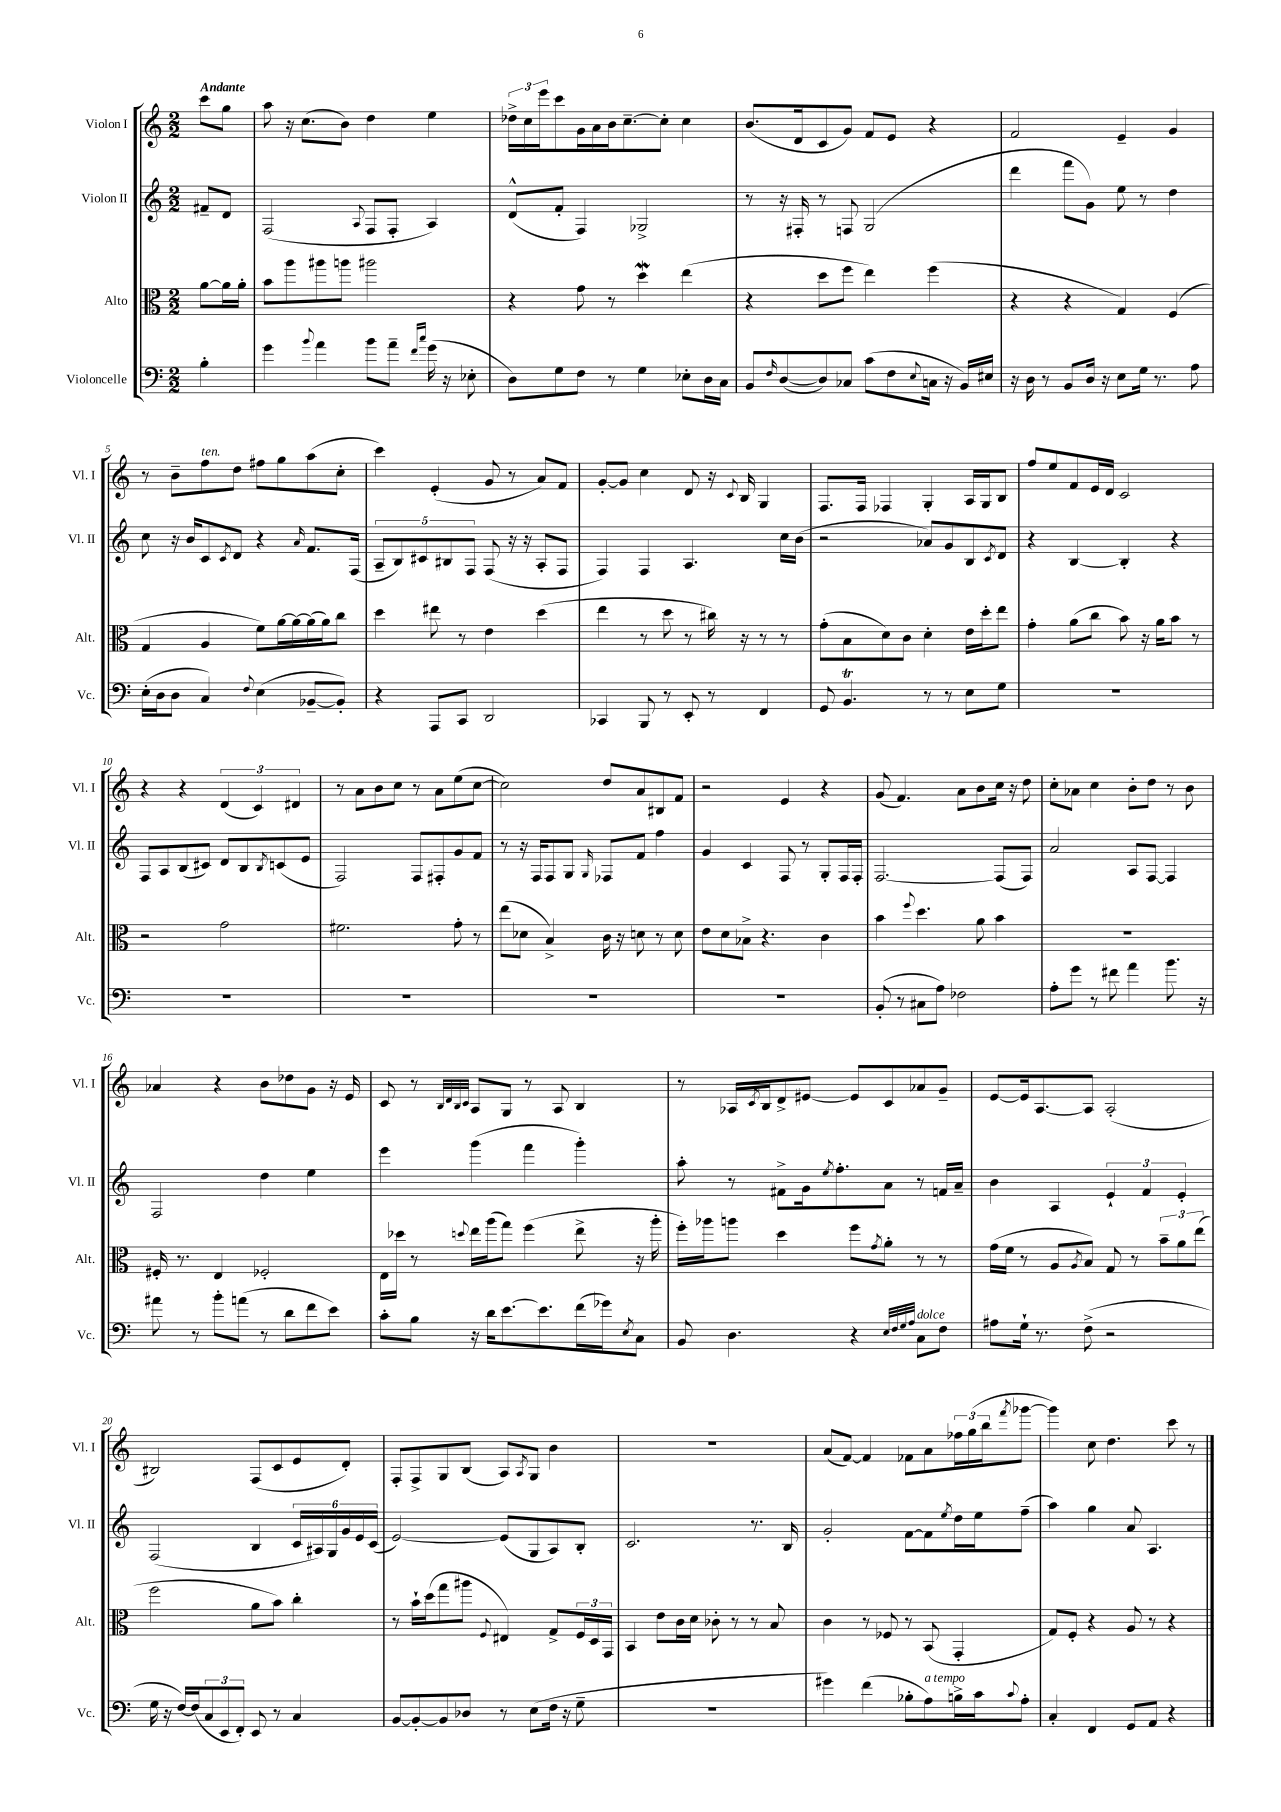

**kern	**kern	**kern	**kern
*staff4	*staff3	*staff2	*staff1
*clefF4	*clefC3	*clefG2	*clefG2
*k[]	*k[]	*k[]	*k[]
*M2/2	*M2/2	*M2/2	*M2/2
4B'\	[8a\L	8f#~/L	8ccc\L
.	16a\]L	8d/J	8gg\J
.	16a'\JJ	.	.
=	=	=	=
4g\	8b\L	(2F/	8aa\
.	8aa\	.	16r
.	.	.	(8.cc\L
8qqb/	.	.	.
4a\	8aa#\	.	.
.	8aa\J	.	8b\J)
.	.	8qqA/	.
8b\L	2aa#\	8F/L	4dd\
8a~\J	.	8F'/J	.
16qqf/LL	.	.	.
16qqcc/JJ	.	.	.
(16g\	.	4A/)	4ee\
16r	.	.	.
8E-'\	.	.	.
=	=	=	=
8D\L)	4r	(8d^^/L	24dd-^\LL
.	.	.	24cc\
.	.	.	24eee\J
8G\	.	8f'/J	8ccc\
8F\J	8g\	4F/)	16g\L
.	.	.	16a\
8r	8r	.	16b\J
.	.	.	[8.cc~\
4G\	4dd\	2G-^/	.
.	.	.	8cc'\]J
8E-'\L	(4ee\	.	4cc\
16D\L	.	.	.
16C\JJ	.	.	.
=	=	=	=
8BB/L	4r	8r	(8.b/L
16qqF/	.	.	.
([8D/	.	16r	.
.	.	16F#'/	16d/k
8D/])	8dd\L	8r	8c/
8C-/J	8ff\J	8F/	8g/J)
(8c\L	4ee\)	(2G/	8f/L
8F\	.	.	8e/J
8qqE/	.	.	.
16C\Jk	(4ff\	.	4r
16r	.	.	.
16BB/LL)	.	.	.
16E#/JJ	.	.	.
=	=	=	=
16r	4r	4ddd\	2f/
16D\	.	.	.
8r	.	.	.
8BB/L	4r	8fff\L	.
16D/Jk	.	8g\J)	.
16r	.	.	.
8E\L	4G/)	8ee\	4e~/
16G\Jk	.	8r	.
8.r	.	.	.
.	(4F/	4dd\	4g/
8A\	.	.	.
=	=	=	=
(16E'\LL	4G/	8cc\	8r
16D\J	.	.	.
8D\J	.	16r	8b~\L
.	.	16b/LK	.
4C/)	4A/	8c/	8ff\
.	.	8qc/	.
.	.	8d/J	8dd\J
8qqF/	.	.	.
(4E\	8f\L)	4r	8ff#\L
.	[16a\L	.	8gg\
.	16a\_	.	.
.	.	16qqa/	.
[8BB-~/L	(16a\]	8.f/L	(8aa\
.	16a\J)	.	.
8BB-'/]J)	8cc\J	.	8cc'\J
.	.	(16F/Jk	.
=	=	=	=
4r	4dd\	10A~/L	4ccc\)
.	.	10B/)	.
.	.	10c#/	.
8AAA/L	8ee#\	.	(4e'/
.	.	10B#/	.
8CC/J	8r	.	.
.	.	10F/J	.
2DD/	4e\	(8F/	8g/
.	.	16r	8r
.	.	16r	.
.	(4dd\	8A'/L	8a/L)
.	.	8F/J	8f/J
=	=	=	=
4CC-/	4ee\	4F/)	[8g'/L
.	.	.	8g/]J
8BBB/	8r	4F/	4cc\
8r	8dd\	.	.
8EE'/	8r	4.A/	8d/
8r	16cc#\)	.	16r
.	.	.	8qqc/
.	16r	.	16B/
4FF/	8r	.	4G/
.	8r	16cc\LL	.
.	.	(16b\JJ	.
=	=	=	=
8GG/	(8g'\L	2r	8.F/L
4.BB/	8B\	.	.
.	.	.	16F/Jk
.	8d\)	.	4F-/
.	8c\J	.	.
8r	4d'\	8a-/L)	4G'/
8r	.	8g/	.
8E\L	16e\LL	8B/	16A/LL
.	16dd'\J	.	16G/J
.	.	8qc/	.
8G\J	8ee\J	8d/J	8B/J
=	=	=	=
1r	4g'\	4r	8ff/L
.	.	.	8ee/
.	(8a\L	[4B/	8f/
.	8cc\J	.	16e/L
.	.	.	16d/JJ
.	8b\)	4B'/]	2c/
.	16r	.	.
.	16a\LK	.	.
.	8b\J	4r	.
.	8r	.	.
=	=	=	=
1r	2r	8F/L	4r
.	.	8A/	.
.	.	(8B/	4r
.	.	8c#/J)	.
.	2g\	8d/L	(6d/
.	.	8B/	.
.	.	.	6c/)
.	.	8qB/	.
.	.	(8c/	.
.	.	.	6d#/
.	.	8e/J	.
=	=	=	=
1r	2.f#\	2F/)	8r
.	.	.	8a\L
.	.	.	8b\
.	.	.	8cc\J
.	.	8F/L	8r
.	.	8F#'/	8a\L
.	8g'\	8g/	(8ee\
.	8r	8f/J	[8cc\J
=	=	=	=
1r	(8ee\L	8r	2cc\])
.	8d-\J	16r	.
.	.	16F/LK	.
.	4B^/)	8F/	.
.	.	8G/J	.
.	.	16qqG/	.
.	16c\	8F-/L	8dd/L
.	16r	.	.
.	8d\	8f/J	8a/
.	8r	4ff\	8B#/
.	8d\	.	8f/J
=	=	=	=
1r	8e\L	4g/	2r
.	8d\	.	.
.	8B-^\J	4c/	.
.	4.r	.	.
.	.	8F/	4e/
.	.	8r	.
.	4c\	8G'/L	4r
.	.	16F/L	.
.	.	16F'/JJ	.
=	=	=	=
(8BB'/	4b\	[2.F/	(8g/
8r	.	.	4.f/)
.	8qqff/	.	.
8C#\L	4.dd\	.	.
8A\J)	.	.	.
2F-\	.	.	8a\L
.	8a\	.	8b\
.	4b\	(8F/]L	16cc\Jk
.	.	.	16r
.	.	8F/J)	8dd\
=	=	=	=
8A'\L	1r	2a/	8cc'\L
8g\J	.	.	8a-\J
8r	.	.	4cc\
8f#\	.	.	.
4a\	.	8A/L	8b'\L
.	.	[8F/J	8dd\J
8.b\	.	4F/]	8r
.	.	.	8b\
16r	.	.	.
=	=	=	=
8a#\	16F#'/	2F/	4a-/
.	8.r	.	.
8r	.	.	.
8b'\L	4E/	.	4r
(8a\J	.	.	.
8r	2F-'/	4dd\	8b\L
8d\L	.	.	8dd-\
8f\	.	4ee\	8g\J
8e\J)	.	.	16r
.	.	.	16e/
=	=	=	=
8c'\L	16E\LL	4eee\	8c/
.	16dd-\JJ	.	.
8B\J	8r	.	8r
.	.	.	32qqB/LLL
.	.	.	32qqd/
.	.	.	32qqB/
.	8qqdd/	.	32qqc/JJJ
16r	16ee\LL	(4ggg\	8A/L
16d\LK	(16aa\J	.	.
[8.e\	8gg\J)	.	8G/J
.	(4ff\	4fff\	8r
8.e\]	.	.	.
.	.	.	8A/
(16f\L	8ee^\	4ggg'\)	4B/
16g-\J)	.	.	.
8qE/	.	.	.
8C\J	16r	.	.
.	16aa'\	.	.
=	=	=	=
8BB/	16ff'\LL)	8aa'\	8r
.	16aa-\J	.	.
4.D\	8aa\J	8r	16A-/LL
.	.	.	8qc/
.	.	.	16B/J
.	4dd\	8f#^\L	8d^/
.	.	16g\k	[8e#/J
.	.	8qee/	.
.	.	8.ff'\	.
4r	8ff\L	.	8e#/]L
.	8qg/	.	.
.	8a'\J	8a\J	8c/
32qqE/LLL	.	.	.
32qqF/	.	.	.
32qqG/	.	.	.
32qqA/JJJ	.	.	.
8C\L	8r	8r	8a-/
8F\J	8r	16f/LL	8g~/J
.	.	16a~/JJ	.
=	=	=	=
8A#\L	(16g\LL	4b\	[8e/L
.	16f\JJ	.	.
16G`\Jk	8r	.	16e/]k
8.r	.	.	[8.A/
.	8A/L	4A/	.
.	8qA/	.	.
(8F^\	8B/J)	.	8A/]J
2r	8G/	6e`/	(2A'/
.	8r	.	.
.	.	6f/	.
.	12b~\L	.	.
.	12a\	6e'/	.
.	(12ee\J	.	.
=	=	=	=
16G\	2ff\	(2F/	2B#/)
16r	.	.	.
[16F/LL)	.	.	.
(16F/]J	.	.	.
12C/	.	.	.
12EE/	.	.	.
12FF'/J)	.	.	.
8EE/	8a\L	4B/	(8F/L
8r	8b\J)	.	8c/
4C/	4cc'\	24c/LL	8e/
.	.	24A#/)	.
.	.	24G/	.
.	.	24g/	8d'/J)
.	.	24e/	.
.	.	(24c/JJ	.
=	=	=	=
[8BB/L	8r	[2e/)	8F'/L
8BB'/_	16b`\LL	.	8F^/
.	(16dd\J	.	.
8BB/]	8gg\	.	8G/
8D-/J	8aa#\J	.	(8B/J
.	8qqF/	.	.
8r	4E#/)	(8e/]L	8A/L)
.	.	.	8qA/
(8E\L	.	8G/	8G/J
16F\Jk	8G^/L	8A/)	4b\
16r	.	.	.
8G~\	24F/L	8B'/J	.
.	24D/	.	.
.	24GG/JJ	.	.
=	=	=	=
1r	4BB/	2.c/	1r
.	8e\L	.	.
.	16c\L	.	.
.	16d\JJ	.	.
.	8c-'\	.	.
.	8r	.	.
.	8r	8.r	.
.	8B/	.	.
.	.	16B/	.
=	=	=	=
4g#\)	4c\	2g'/	(8a/L
.	.	.	[8f/J)
(4f\	8r	.	4f/]
.	8F-/	.	.
8B-'\L	8r	[8f\L	8f-\L
8A\)	(8BB/	8f\]	8a\
.	.	8qee/	.
16B^\L	4GG'/	16dd\L	24ff-\L
.	.	.	(24gg\
16c\J	.	16ee\J	.
.	.	.	24bb\J
8qqc/	.	.	8qfff/
8A'\J	.	(8ff~\J	[8ggg-\J
=	=	=	=
4C'/	8G/L)	4aa\)	4ggg-\])
.	8F'/J	.	.
4FF/	4r	4gg\	8cc\
.	.	.	4.dd\
8GG/L	8A/	8a/	.
8AA/J	8r	4.A/	.
4r	4r	.	8ccc\
.	.	.	8r
==	==	==	==
*-	*-	*-	*-
